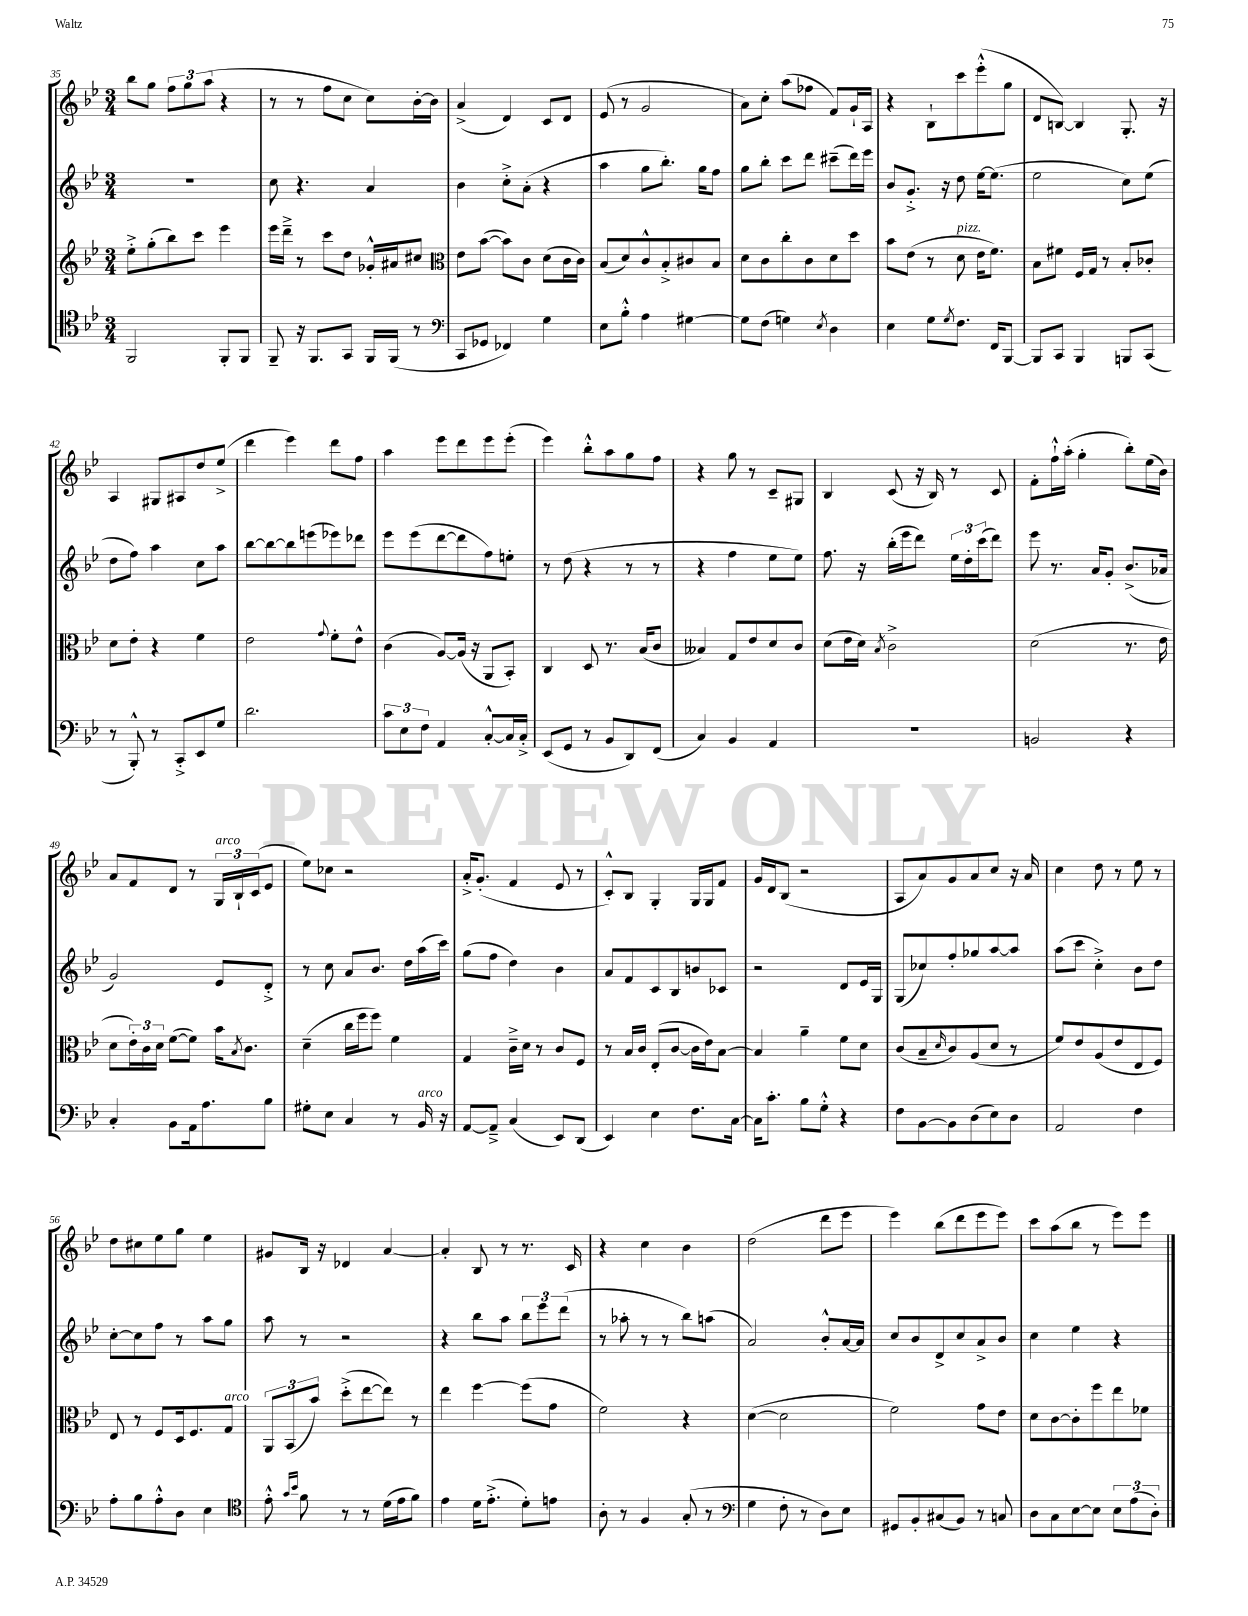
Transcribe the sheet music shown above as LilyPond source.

<<
\new StaffGroup <<
\new Staff = "s0" {
    \clef treble \key bes \major \numericTimeSignature \time 3/4
    bes''8 g''8 \tuplet 3/2 { f''8 g''8 a''8( } r4 |
    r8 r8 f''8 c''8 c''8) bes'16~-. bes'16 |
    a'4->( d'4) c'8 d'8 |
    ees'8( r8 g'2 |
    a'8) c''8-. a''8( fes''8 f'8) g'16-! a16 |
    r4 bes8-! c'''8 ees'''8-.-^( g''8 |
    d'8 b8~) b4 g8.-. r16 |
    a4 gis8 ais8 d''8 ees''8->( |
    d'''4 ees'''4) d'''8 f''8 |
    a''4 ees'''8 d'''8 ees'''8 ees'''8-.( |
    ees'''4) bes''8-.-^ a''8 g''8 f''8 |
    r4 g''8 r8 c'8-- gis8 |
    bes4 c'8( r16 bes16) r8 c'8 |
    f'8-. f''16-!-^ a''16-.( g''4-. bes''8-.) ees''16( bes'16) |
    a'8 f'8 d'8 r8 \tuplet 3/2 { g16^\markup { \italic "arco" } bes16-! c'16( } ees'8 |
    ees''8) ces''8 r2 |
    a'16-.-> g'8.-.( f'4 ees'8 r8 |
    c'8-.-^) bes8 g4-. g16 g16 f'8 |
    g'16 d'16 bes8( r2 |
    a8 a'8) g'8 a'8 c''8 r16 a'16 |
    c''4 d''8 r8 ees''8 r8 |
    d''8 cis''8 ees''8 g''8 ees''4 |
    gis'8 bes16 r16 des'4 a'4~ |
    a'4-. bes8 r8 r8. c'16 |
    r4 c''4 bes'4 |
    d''2( d'''8 ees'''8 |
    ees'''4) bes''8( d'''8 ees'''8 ees'''8) |
    c'''8 a''8( bes''8 r8 ees'''8) ees'''8 \bar "|." |
}
\new Staff = "s1" {
    \clef treble \key bes \major \numericTimeSignature \time 3/4
    R2. |
    c''8 r4. a'4 |
    bes'4 c''8-.-> a'8-.( r4 |
    a''4 g''8 bes''8.-.) g''16 f''8 |
    g''8 bes''8-. c'''8 d'''8 cis'''8--( d'''16) ees'''16 |
    bes'8 g'8.-.-> r16 d''8 ees''16~ ees''8.( |
    ees''2 c''8) ees''8( |
    d''8 f''8) a''4 c''8 a''8 |
    bes''8~ bes''8~ bes''8 e'''8( ees'''8) des'''8 |
    ees'''8 ees'''8( d'''8~ d'''8 f''8) e''8-. |
    r8 d''8( r4 r8 r8 |
    r4 f''4 ees''8 ees''8) |
    f''8. r16 bes''16-.( ees'''16 d'''8) \tuplet 3/2 { ees''16 d''16-. c'''16( } d'''8) |
    ees'''8 r8. a'16 g'8-. bes'8.->( aes'16 |
    g'2) ees'8 d'8-.-> |
    r8 c''8 a'8 bes'8. d''16 a''16( c'''16) |
    g''8( f''8 d''4) bes'4 |
    a'8 f'8 c'8 bes8 b'8 ces'8 |
    r2 d'8 ees'16 g16 |
    g8( ces''8) f''8-. ges''8 a''8~ a''8 |
    a''8( c'''8 c''4-.->) bes'8 d''8 |
    c''8~-. c''8 f''8 r8 a''8 g''8 |
    a''8 r8 r2 |
    r4 bes''8 a''8 \tuplet 3/2 { bes''8 ees'''8 d'''8( } |
    r8 aes''8-. r8 r8 bes''8) a''8( |
    a'2) bes'8-.-^ a'16~ a'16 |
    c''8 bes'8 d'8-> c''8 a'8-> bes'8 |
    c''4 ees''4 r4 \bar "|." |
}
\new Staff = "s2" {
    \clef treble \key bes \major \numericTimeSignature \time 3/4
    ees''8-.-> g''8-.( bes''8) c'''8 ees'''4 |
    ees'''16 d'''16---> r8 c'''8 d''8 ges'16-.-^ ais'16 cis''8 |
    \clef alto ees'8 bes'8~( bes'8) c'8 d'8( c'16 c'16) |
    bes8( d'8) c'8-^ bes8-.-> cis'8 bes8 |
    d'8 c'8 c''8-. c'8 d'8 d''8 |
    bes'8 ees'8( r8 d'8^\markup { \italic "pizz." } ees'16 f'8.) |
    bes8 fis'8 f16 g16 r8 bes8-. ces'8-. |
    d'8 ees'8-. r4 f'4 |
    ees'2 \appoggiatura { g'8 } f'8-. ees'8-^ |
    c'4( a8~) a16( r16 a,8 bes,8-.) |
    c4 d8 r8. bes16( c'8 |
    beses4) g8 ees'8 d'8 c'8 |
    d'8( ees'16 d'16) \acciaccatura { bes8 } c'2-> |
    d'2( r8. ees'16 |
    d'8 \tuplet 3/2 { ees'16-.) c'16 d'16 } f'8~( f'8) bes'16 \acciaccatura { bes8 } c'8. |
    d'4--( c''16 f''16 f''8) f'4 |
    g4 c'16---> d'16 r8 c'8 f8 |
    r8 bes16 c'16 ees8-.( c'8~ c'16 ees'16) bes8~ |
    bes4 a'4-- f'8 d'8 |
    c'8( bes8-- \grace { d'16 } c'8) a8( d'8 r8 |
    f'8) ees'8 a8( ees'8 ees8 f8) |
    ees8 r8 f8 d16 f8. g8^\markup { \italic "arco" } |
    \tuplet 3/2 { a,8 bes,8( bes'8) } d''8-.->( ees''8~ ees''8) r8 |
    ees''4 f''4~ f''8( g'8 |
    f'2) r4 |
    d'4~( d'2 |
    f'2) g'8 ees'8 |
    d'8 c'8~ c'8-. f''8 ees''8 fes'8 \bar "|." |
}
\new Staff = "s3" {
    \clef tenor \key bes \major \numericTimeSignature \time 3/4
    f,2 f,8-. f,8 |
    f,8-- r16 f,8. g,8 f,16 f,16( r8 |
    \clef bass c,8 ges,8 fes,4) g4 |
    ees8 bes8-.-^ a4 gis4~ |
    gis8 f8( g4) \acciaccatura { ees8 } d4 |
    ees4 g8 \acciaccatura { g8 } f8. f,16 bes,,8~ |
    bes,,8 c,8 bes,,4 b,,8 c,8( |
    r8 bes,,8-.-^) r8 c,8-.-> ees,8 g8 |
    d'2. |
    \tuplet 3/2 { c'8 ees8 f8 } a,4 c8~-.-^ c16 c16-.-> |
    ees,8( g,8 r8 bes,8 d,8) f,8( |
    c4) bes,4 a,4 |
    R2. |
    b,2 r4 |
    c4-. bes,8 a,16 a8. bes8 |
    gis8-. ees8 c4 r8 bes,16^\markup { \italic "arco" } r16 |
    a,8~ a,8---> c4( ees,8) d,8( |
    ees,4) ees4 f8. c16~ |
    c16 c'8.-. bes8 g8-.-^ r4 |
    f8 bes,8~ bes,8 d8( ees8) d8 |
    a,2 f4 |
    a8-. bes8 a8-.-^ d8 ees4 |
    \clef tenor ees'8-.-^ \grace { g'16 bes'16 } f'8 r8 r8 d'16( ees'16 f'8) |
    ees'4 d'16 ees'8.-.->( d'8-.) e'8 |
    a8-. r8 f4 g8-.( r8 |
    \clef bass g4 f8-. r8 d8) ees8 |
    gis,8 bes,8-. cis8( bes,8) r8 c8 |
    d8 c8 ees8~ ees8 \tuplet 3/2 { ees8 a8( d8-.) } \bar "|." |
}
>>
>>
\layout { \context { \Score currentBarNumber = #35 } }
